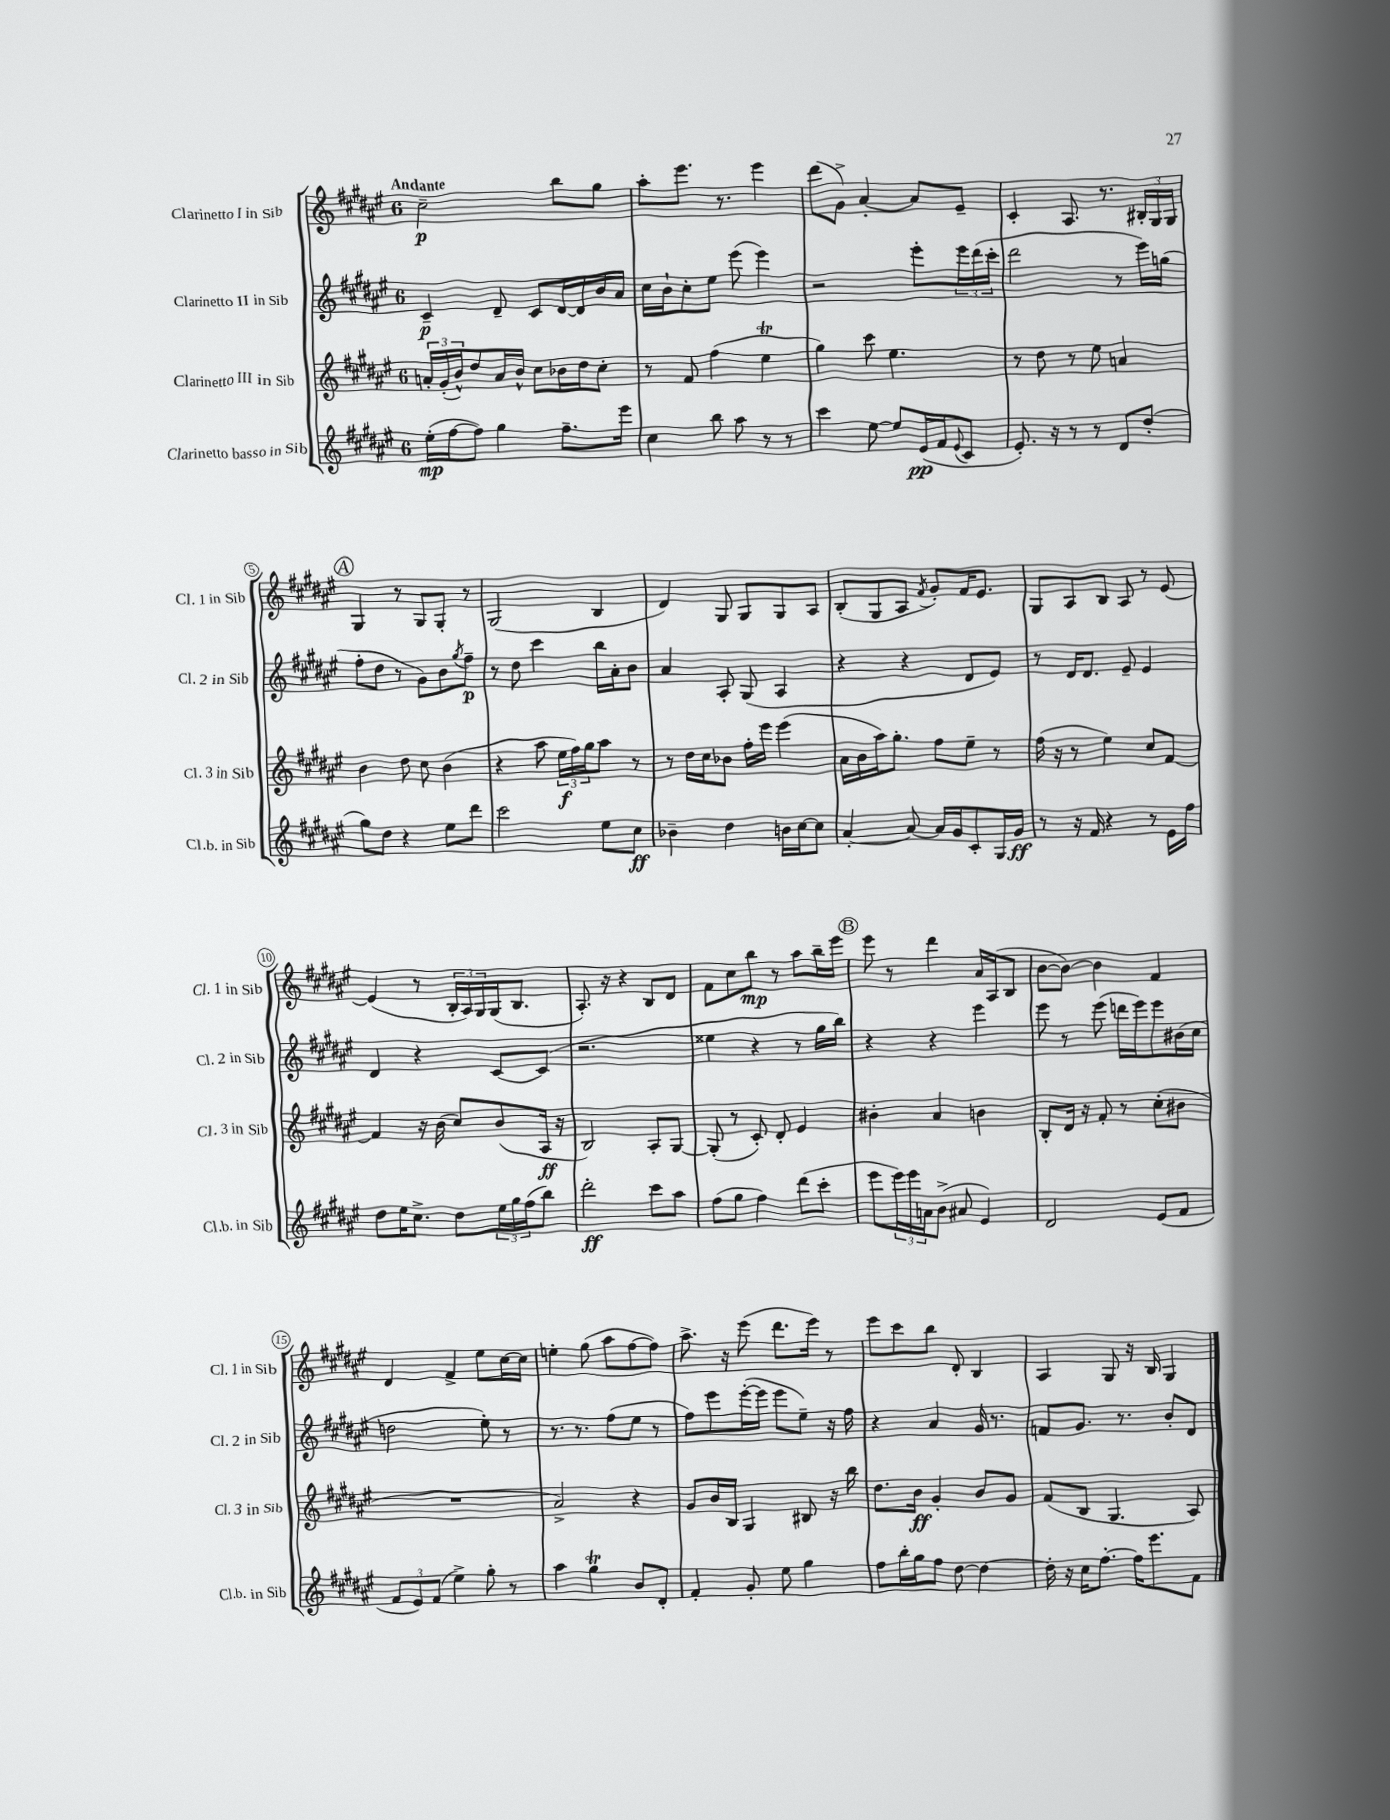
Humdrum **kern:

**kern	**dynam	**kern	**dynam	**kern	**dynam	**kern	**dynam
*part4	*part4	*part3	*part3	*part2	*part2	*part1	*part1
*staff4	*staff4	*staff3	*staff3	*staff2	*staff2	*staff1	*staff1
*I"Clarinetto basso in Sib	*	*I"Clarinetto III in Sib	*	*I"Clarinetto II in Sib	*	*I"Clarinetto I in Sib	*
*I'Cl.b. in Sib	*	*I'Cl. 3 in Sib	*	*I'Cl. 2 in Sib	*	*I'Cl. 1 in Sib	*
*clefG2	*	*clefG2	*	*clefG2	*	*clefG2	*
*k[f#c#g#d#a#e#]	*	*k[f#c#g#d#a#e#]	*	*k[f#c#g#d#a#e#]	*	*k[f#c#g#d#a#e#]	*
*M6/8	*	*M6/8	*	*M6/8	*	*M6/8	*
=1	=1	=1	=1	=1	=1	=1	=1
!	!	!	!	!	!	!LO:TX:a:B:t=Andante	!
(16ee#'\LL	mp	24an'/LL	.	4c#~/	p	2cc#~\	p
.	.	(24g#'/	.	.	.	.	.
[16ff#\J	.	.	.	.	.	.	.
.	.	24b^^/J)	.	.	.	.	.
8ff#\J])	.	8dd#/	.	.	.	.	.
4gg#\	.	16a/L	.	8d#~/	.	.	.
.	.	16b^^/JJ	.	.	.	.	.
.	.	8cc#\L	.	8c#/L	.	.	.
8.ff#~\L	.	16b-X\L	.	[16d#/L	.	8bb\L	.
.	.	16dd#\J	.	16d#/]	.	.	.
.	.	8cc#'\J	.	16b/	.	8gg#\J	.
16eee#\Jk	.	.	.	16a#/JJ	.	.	.
=2	=2	=2	=2	=2	=2	=2	=2
4cc#\	.	8r	.	16cc#\LL	.	8aa#'\L	.
.	.	.	.	16b`\J	.	.	.
.	.	8f#/	.	8cc#'\	.	8.eee#\J	.
8bb\	.	(4ff#\	.	8ee#\J	.	.	.
.	.	.	.	.	.	8.r	.
8aa#\	.	.	.	(8eee#\	.	.	.
8r	.	4ee#t\	.	4eee#\)	.	4eee#\	.
8r	.	.	.	.	.	.	.
=3	=3	=3	=3	=3	=3	=3	=3
4ccc#\	.	4gg#\)	.	2r	.	(8ddd#\L	.
.	.	.	.	.	.	8g#^\J)	.
[8ee#\	.	8ccc#\	.	.	.	[4a#'/	.
8ee#/L]	.	4.ee#\	.	.	.	.	.
(16e#/L	pp	.	.	8eee#'\L	.	8a#/L]	.
16f#/J	.	.	.	.	.	.	.
8qqe#/	.	.	.	.	.	.	.
8c#/J	.	.	.	24eee#\L	.	8e#~/J	.
.	.	.	.	(24ddd#\	.	.	.
.	.	.	.	24ccc#'\JJ	.	.	.
=4	=4	=4	=4	=4	=4	=4	=4
8.e#'/)	.	8r	.	2ddd#\	.	4c#'/	.
.	.	8dd#\	.	.	.	.	.
16r	.	.	.	.	.	.	.
8r	.	8r	.	.	.	8.A#/	.
8r	.	8ee#\	.	.	.	.	.
.	.	.	.	.	.	8.r	.
8d#/L	.	4an/	.	8r	.	.	.
(8dd#'/J	.	.	.	16eee#\LL)	.	24B#X'/LL	.
.	.	.	.	.	.	24G#/	.
.	.	.	.	(16ggn\JJ	.	.	.
.	.	.	.	.	.	24G#/JJ	.
!!LO:LB:g=z
!!LO:REH:place=s1:t=A
=5	=5	=5	=5	=5	=5	=5	=5
8gg#\L)	.	4b\	.	8ff#'\L	.	4G#/	.
8dd#\J	.	.	.	8dd#\J	.	.	.
4r	.	8dd#\	.	8r	.	8r	.
.	.	8cc#\	.	8g#\L)	.	8G#/L	.
8ee#\L	.	(4b\	.	8b\	.	8G#'/J	.
.	.	.	.	8qgg#/	.	.	.
8ddd#\J	.	.	.	8ff#~\J	p	8r	.
=6	=6	=6	=6	=6	=6	=6	=6
2ccc#\	.	4r	.	8r	.	(2G#/	.
.	.	.	.	8dd#\	.	.	.
.	.	8aa#\	.	4ccc#\	.	.	.
.	.	24ee#\LL	f	.	.	.	.
.	.	24ff#\)	.	.	.	.	.
.	.	24gg#\J	.	.	.	.	.
8ee#\L	.	8aa#\J	.	16bb\LL	.	4B/	.
.	.	.	.	16a#'\J	.	.	.
8cc#\J	ff	8r	.	8b\J	.	.	.
=7	=7	=7	=7	=7	=7	=7	=7
4b-X~\	.	8r	.	4a#/	.	4d#/)	.
.	.	16dd#\LL	.	.	.	.	.
.	.	16cc#\J	.	.	.	.	.
4dd#\	.	8b-X\J	.	8A#'/	.	8G#/	.
.	.	16ff#'\LL	.	(8G#/	.	8G#/L	.
.	.	16eee#\JJ	.	.	.	.	.
16bn\LL	.	(4eee#\	.	4A#/	.	8G#/	.
[16cc#\J	.	.	.	.	.	.	.
8cc#\J]	.	.	.	.	.	8A#/J	.
=8	=8	=8	=8	=8	=8	=8	=8
[4a#'/	.	16a#\LL	.	4r	.	(8B'/L	.
.	.	16b\	.	.	.	.	.
.	.	16aa#\J)	.	.	.	8G#/	.
.	.	8.gg#'\J	.	.	.	.	.
8a#/_	.	.	.	4r	.	8A#/J	.
.	.	.	.	.	.	8qf#/	.
16a#/LL]	.	8ff#\L	.	.	.	8g#'/L)	.
16g#/J	.	.	.	.	.	.	.
8c#'/	.	8ee#~\J	.	8d#/L	.	16f#/K	.
.	.	.	.	.	.	8.e#/J	.
16G#/L	.	8r	.	8e#/J)	.	.	.
16g#/JJ	ff	.	.	.	.	.	.
=9	=9	=9	=9	=9	=9	=9	=9
8r	.	(16ff#\	.	8r	.	8G#/L	.
.	.	16r	.	.	.	.	.
16r	.	8r	.	16d#/KL	.	8A#/	.
16f#/	.	.	.	8.d#/J	.	.	.
4r	.	4ee#\)	.	.	.	8B/J	.
.	.	.	.	8e#~/	.	8A#/	.
8r	.	8cc#/L	.	4e#/	.	8r	.
16e#\LL	.	[8f#/J	.	.	.	[8e#/	.
16ff#\JJ	.	.	.	.	.	.	.
!!LO:LB:g=z
=10	=10	=10	=10	=10	=10	=10	=10
8dd#\L	.	4f#/]	.	4d#/	.	(4e#/]	.
16ee#\K	.	.	.	.	.	.	.
8.cc#^\J	.	.	.	.	.	.	.
.	.	16r	.	4r	.	8r	.
.	.	(16b\	.	.	.	.	.
8dd#\L	.	8cc#/L)	.	.	.	24B'/LL	.
.	.	.	.	.	.	24A#/)	.
.	.	.	.	.	.	24G#/	.
24ee#\L	.	(8b/	.	[8c#/L	.	(16G#/J	.
24gg#\	.	.	.	.	.	.	.
.	.	.	.	.	.	8.B/J	.
(24ff#\J	.	.	.	.	.	.	.
8bb\J)	.	16A#/Jk	ff	(8c#/J]	.	.	.
.	.	16r	.	.	.	.	.
=11	=11	=11	=11	=11	=11	=11	=11
2ddd#'\	ff	2B/)	.	2.r	.	8.A#'/)	.
.	.	.	.	.	.	16r	.
.	.	.	.	.	.	4r	.
8ccc#\L	.	8A#'/L	.	.	.	8B/L	.
8aa#\J	.	[8G#/J	.	.	.	8d#/J	.
=12	=12	=12	=12	=12	=12	=12	=12
(8ff#\L	.	(8G#'/]	.	4ee##X\	.	8f#\L	.
8gg#\J	.	8r	.	.	.	8cc#\	.
4ff#\)	.	8c#'/)	.	4r	.	8bb\J	mp
.	.	8d#'/	.	.	.	8r	.
(8ddd#\L	.	4e#/	.	8r	.	8aa#\L	.
8ccc#'\J	.	.	.	16gg#\LL	.	16bb~\L	.
.	.	.	.	16bb\JJ)	.	16eee#\JJ	.
!!LO:REH:place=s1:t=B
=13	=13	=13	=13	=13	=13	=13	=13
8eee#\L	.	4b#X'\	.	4r	.	8eee#\	.
24eee#\L)	.	.	.	.	.	8r	.
24eee#\	.	.	.	.	.	.	.
24an\J	.	.	.	.	.	.	.
(8b^\J	.	4a#/	.	4r	.	4ddd#\	.
8a#X/	.	.	.	.	.	.	.
4e#/)	.	4bn\	.	4eee#\	.	16a#/LL	.
.	.	.	.	.	.	(16A#/J	.
.	.	.	.	.	.	8B/J	.
=14	=14	=14	=14	=14	=14	=14	=14
2d#/	.	8B'/L	.	8eee#\	.	[8b\L	.
.	.	16d#/Jk	.	8r	.	8b\J_)	.
.	.	16r	.	.	.	.	.
.	.	8f#'/	.	(8eee#\	.	4b\]	.
.	.	8r	.	16dddn\LL	.	.	.
.	.	.	.	16eee#\J)	.	.	.
(8e#/L	.	(8cc#'\L	.	8eee#\	.	4f#/	.
8f#/J	.	8b#X\J	.	(16b#X\L	.	.	.
.	.	.	.	16cc#\JJ	.	.	.
!!LO:LB:g=z
=15	=15	=15	=15	=15	=15	=15	=15
12f#/L	.	2.r	.	2ddn\	.	4d#/	.
12e#/)	.	.	.	.	.	.	.
(12f#/J	.	.	.	.	.	.	.
4ee#^\)	.	.	.	.	.	4f#^/	.
8gg#'\	.	.	.	8ee#'\)	.	8ee#\L	.
8r	.	.	.	8r	.	[16cc#\L	.
.	.	.	.	.	.	16cc#\JJ]	.
=16	=16	=16	=16	=16	=16	=16	=16
4aa#\	.	2a#^/)	.	8.r	.	4een'\	.
.	.	.	.	8.r	.	.	.
4gg#T\	.	.	.	.	.	(8gg#\	.
.	.	.	.	(8ff#\L	.	8aa#\L	.
8b/L	.	4r	.	8ee#\J	.	[8ff#\	.
8d#'/J	.	.	.	8r	.	8ff#\J])	.
=17	=17	=17	=17	=17	=17	=17	=17
4f#'/	.	8g#/L	.	8ff#\L)	.	8.aa#^\	.
.	.	16b/L	.	8eee#\	.	.	.
.	.	16B/JJ	.	.	.	16r	.
8g#'/	.	4G#/	.	([16eee#'\L	.	(8eee#\	.
.	.	.	.	16eee#\JJ]	.	.	.
8ee#\	.	.	.	8eee#\L	.	8.ddd#\L	.
4gg#\	.	8B#X/	.	8ee#~\J)	.	.	.
.	.	.	.	.	.	16eee#\Jk)	.
.	.	16r	.	16r	.	8r	.
.	.	16bb\	.	16ff#\	.	.	.
=18	=18	=18	=18	=18	=18	=18	=18
8ff#\L	.	8.dd#\L	.	4r	.	8eee#\L	.
16bb'\L	.	.	.	.	.	8ccc#\	.
16gg#\J	.	16b\Jk	ff	.	.	.	.
8ff#\J	.	4g#'/	.	4a#/	.	8bb\J	.
[8dd#\	.	.	.	.	.	8d#'/	.
4dd#\_	.	8b/L	.	16g#/	.	4B/	.
.	.	.	.	8.r	.	.	.
.	.	8g#/J	.	.	.	.	.
=19	=19	=19	=19	=19	=19	=19	=19
16dd#'\]	.	(8f#/L	.	8fn/L	.	4A#/	.
16r	.	.	.	.	.	.	.
16cc#\KL	.	8B/J	.	8.g#/J	.	.	.
[8.ff#'\J	.	.	.	.	.	.	.
.	.	4.G#/	.	.	.	8G#/	.
.	.	.	.	8.r	.	.	.
16ff#\KL]	.	.	.	.	.	16r	.
8.eee#\	.	.	.	.	.	16B/	.
.	.	.	.	8b'/L	.	4G#/	.
8f#\J	.	8A#/)	.	8d#/J	.	.	.
==	==	==	==	==	==	==	==
*-	*-	*-	*-	*-	*-	*-	*-
